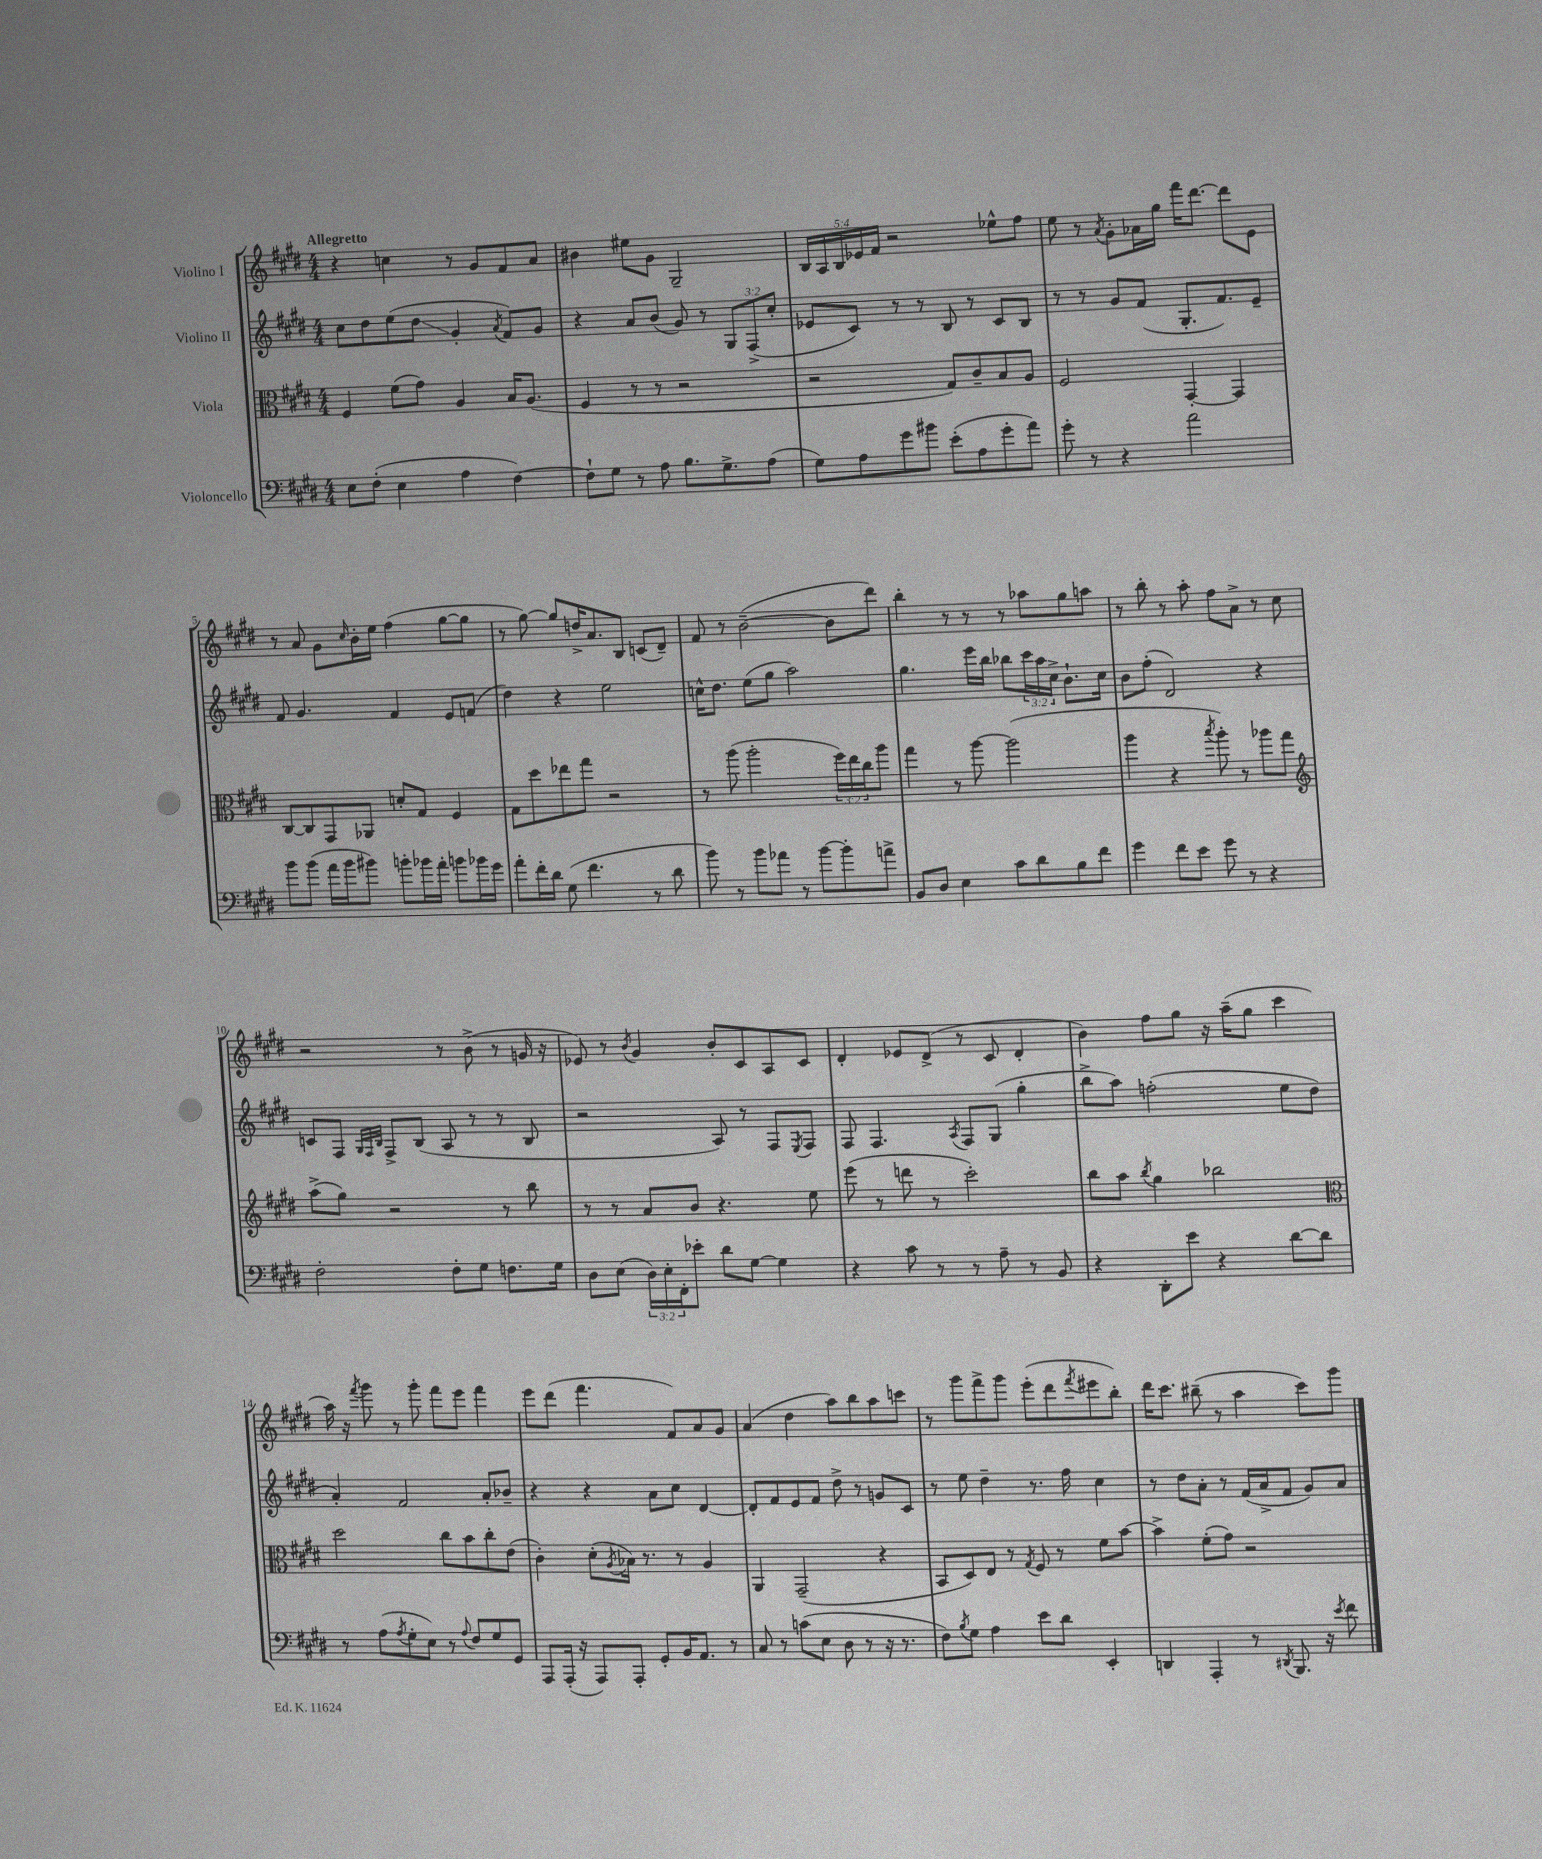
<<
\new StaffGroup <<
\new Staff = "s0" \with { instrumentName = "Violino I" } {
    \clef treble \key e \major \numericTimeSignature \time 4/4 \override Staff.TupletNumber.text = #tuplet-number::calc-fraction-text \tempo "Allegretto"
    r4 c''4 r8 gis'8 fis'8 a'8 |
    bis'4 eis''8 gis'8 gis2-- |
    \tuplet 5/4 { b16 a16 b16 ees'16 fis'16 } r2 ees''8-^ fis''8 |
    e''8 r8 \acciaccatura { a'8 } gis'8-. aes'16 gis''16 fis'''16 dis'''8.~ dis'''8 e'8 |
    r8 a'8 gis'8 \grace { cis''16 } b'16-. e''16 fis''4( gis''8~ gis''8 |
    r8 gis''8~) gis''8 d''16-> a'8. b8 c'8( dis'8--) |
    fis'8 r8 b'2~--( b'8 dis'''8) |
    b''4-. r8 r8 r8 aes''8 gis''8 a''8 |
    r8 b''8-. r8 a''8-. fis''8 a'8-> r8 cis''8 |
    r2 r8 b'8->( r8 g'16 r16 |
    ees'8) r8 \acciaccatura { b'8 } gis'4 b'8-. cis'8 a8 cis'8 |
    dis'4-. ees'8 dis'8->( r8 cis'8 dis'4-. |
    b'4) fis''8 gis''8 r16 a''16--( gis''8 cis'''4 |
    a''16) r16 \acciaccatura { fis'''8 } gis'''8 r8 gis'''8-. fis'''8 e'''8 fis'''4 |
    e'''8 dis'''8( fis'''4. fis'8) a'8 gis'8 |
    a'4( dis''4 a''8) b''8 a''8 c'''8 |
    r8 gis'''8 fis'''8-> gis'''8 e'''8-.( dis'''8 \acciaccatura { fis'''8 } eis'''8 b''8-.) |
    dis'''16 cis'''8. bis''8--( r8 a''4 cis'''8) gis'''8 \bar "|." |
}
\new Staff = "s1" \with { instrumentName = "Violino II" } {
    \clef treble \key e \major \numericTimeSignature \time 4/4 \override Staff.TupletNumber.text = #tuplet-number::calc-fraction-text
    cis''8 dis''8 e''8( dis''8\glissando gis'4-. \acciaccatura { a'8 } fis'8) gis'8 |
    r4 a'8 b'8( gis'8) r8 \tuplet 3/2 { gis8 fis8->( cis''8-. } |
    ees'8 cis'8) r8 r8 b8 r8 cis'8 b8 |
    r8 r8 gis'8 fis'8( gis8.-. fis'8.) e'8-- |
    fis'8 gis'4. fis'4 e'8 f'8( |
    dis''4) r4 e''2 |
    c''16-^ dis''8. e''8( gis''8 a''2) |
    gis''4. e'''16 b''16 bes''8 \tuplet 3/2 { cis'''16 a''16 cis''16-> } b'8.-! cis''16 |
    b'8 fis''8-.( dis'2) r4 |
    c'8 fis8 \grace { gis32 fis32 b32 } fis8-> b8( a8 r8 r8 b8 |
    r2 a8) r8 fis8 \acciaccatura { e8 } fis8 |
    fis8 fis4. \acciaccatura { a8 } fis8 gis8( gis''4-. |
    b''8-> a''8) f''2-.( e''8 dis''8 |
    a'4-.) fis'2 a'8-. bes'8-- |
    r4 r4 a'8 cis''8 dis'4~ |
    dis'8-. fis'8 e'8 fis'8 dis''8-> r8 g'8 cis'8 |
    r8 e''8 dis''4-- r8. fis''16 cis''4 |
    r8 dis''8 a'8-. r8 fis'16( a'16-> fis'8 gis'8) a'8 \bar "|." |
}
\new Staff = "s2" \with { instrumentName = "Viola" } {
    \clef alto \key e \major \numericTimeSignature \time 4/4 \override Staff.TupletNumber.text = #tuplet-number::calc-fraction-text
    fis4 fis'8( gis'8) a4 b16 a8.( |
    fis4 r8 r8 r2 |
    r2 gis8) cis'8-- b8 a8 |
    fis2 gis,4~-. gis,4 |
    cis8~ cis8 gis,8 aes,8 d'8-. gis8 fis4 |
    gis8 dis''8 ees''8 gis''8 r2 |
    r8 a''8( a''2-. \tuplet 3/2 { fis''16) e''16 cis''16 } a''8 |
    gis''4 r8 a''8~ a''2( |
    a''4 r4 \acciaccatura { b''8 } a''8-.) r8 aes''8 gis''8 |
    \clef treble a''8->( gis''8) r2 r8 b''8 |
    r8 r8 a'8 b'8 r4. e''8 |
    e'''8( r8 d'''8 r8 cis'''2-.) |
    b''8 a''8 \acciaccatura { b''8 } gis''4 bes''2 |
    \clef alto dis''2 cis''8 b'8 cis''8-. e'8( |
    cis'4-.) dis'8-.( \acciaccatura { a8 } bes16) r8. r8 a4 |
    a,4 gis,2--( r4 |
    b,8 dis8) e8 r8 \acciaccatura { gis8 } fis8 r8 fis'8 b'8~ |
    b'4-> fis'8-.( gis'8) r2 \bar "|." |
}
\new Staff = "s3" \with { instrumentName = "Violoncello" } {
    \clef bass \key e \major \numericTimeSignature \time 4/4 \override Staff.TupletNumber.text = #tuplet-number::calc-fraction-text
    e8 fis8-.( e4 a4 fis4~) |
    fis8-! gis8 r8 a8 b8. gis8.-> a8( |
    gis8) a8 gis'8 bis'8 e'8-.( a8 gis'8-. a'8) |
    gis'8-. r8 r4 a'2 |
    b'8 b'8( a'16 b'16 bis'8) b'8-. bes'16 a'16-. b'8 bes'16 gis'16 |
    a'8-. fis'16-. dis'16 gis8( fis'4. r8 dis'8 |
    b'8) r8 b'8 aes'8 r8 b'8~ b'8-. a'8-> |
    b,8 dis8 e4 cis'8 dis'8 b8 fis'8 |
    gis'4 fis'8 e'8 gis'8 r8 r4 |
    fis2-. fis8-. gis8 f8. gis16 |
    dis8 e8( \tuplet 3/2 { dis16) e16-. fis,16-. } ees'8-. dis'8 gis8~ gis4 |
    r4 cis'8 r8 r8 a8-- r8 b,8 |
    r4 dis,8-. e'8 r4 dis'8~ dis'8 |
    r8 a8( \acciaccatura { a8 } gis8-. e8) r8 \appoggiatura { a8 } fis8 gis8 gis,8 |
    a,,8 a,,16-.( r16 a,,8) a,,8-. gis,8-. b,16 a,8. r8 |
    cis8 r8 c'8( e8 dis8 r8 r16 r8. |
    fis8) \acciaccatura { b8 } gis8 a4 e'8 dis'8 e,4-. |
    d,4 a,,4-. r8 \acciaccatura { dis,8 } b,,8. r16 \acciaccatura { e'8 } fis'8 \bar "|." |
}
>>
>>
